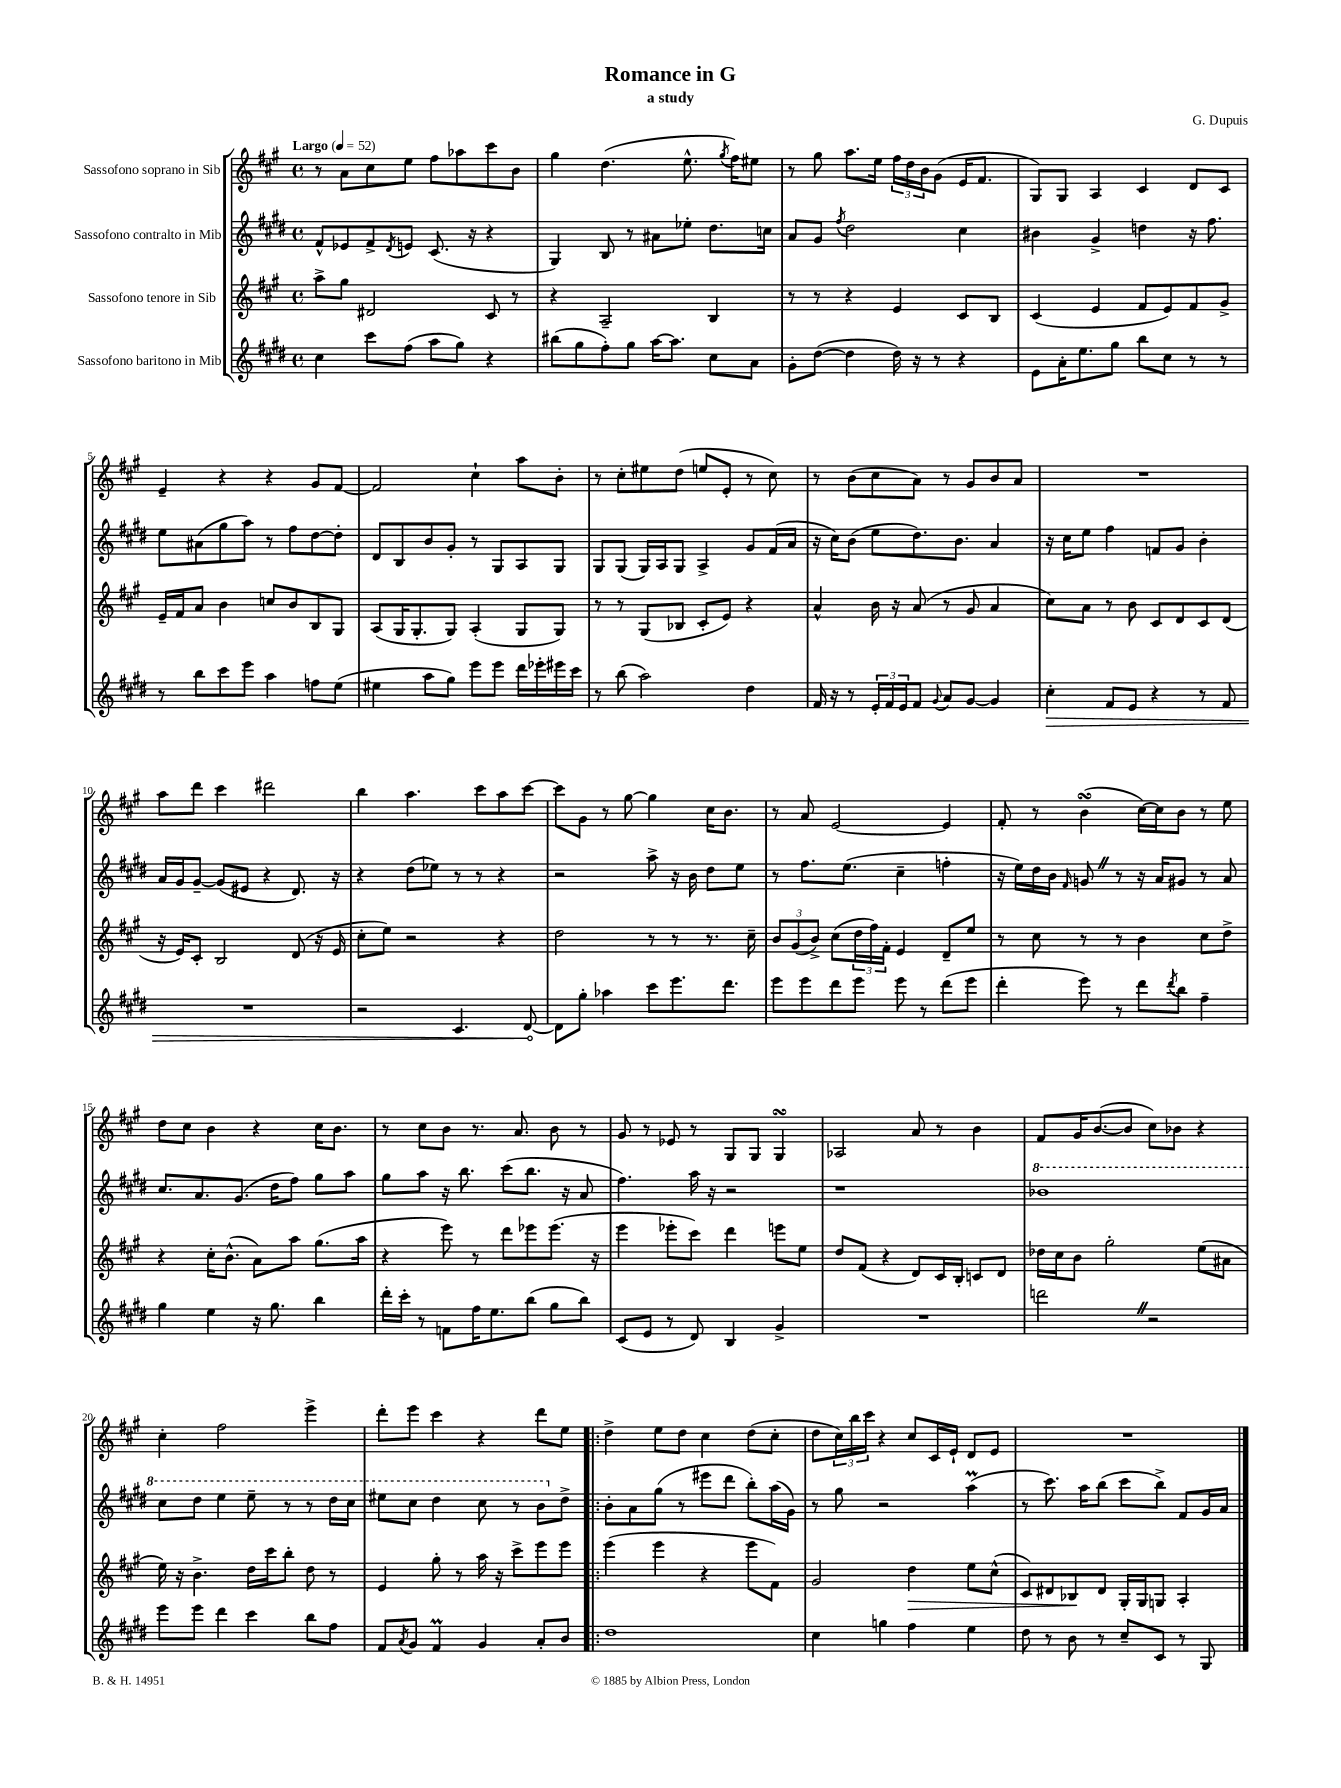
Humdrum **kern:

**kern	**kern	**kern	**kern
*staff4	*staff3	*staff2	*staff1
*clefG2	*clefG2	*clefG2	*clefG2
*k[f#c#g#d#]	*k[f#c#g#]	*k[f#c#g#d#]	*k[f#c#g#]
*M4/4	*M4/4	*M4/4	*M4/4
*met(c)	*met(c)	*met(c)	*met(c)
*MM52	*MM52	*MM52	*MM52
4cc#	8aa^	8f#^^	8r
.	8gg#	8e-	8a
8ccc#	2d#	8f#^	8cc#
.	.	8qd#	.
(8ff#	.	8e	8ee
8aa	.	(8.c#	8ff#
8gg#)	.	.	8aa-
.	.	16r	.
4r	8c#	4r	8ccc#
.	8r	.	8b
=	=	=	=
(8bb#	4r	4G#)	4gg#
8gg#	.	.	.
8ff#')	2A~	8B	(4.dd
8gg#	.	8r	.
[16aa	.	8a#	.
8.aa]	.	.	.
.	.	8ee-'	8.ee^^
8cc#	4B	8.dd#	.
.	.	.	8qgg#
.	.	.	16ff#)
8a	.	.	8ee#
.	.	16cc	.
=	=	=	=
8g#'	8r	8a	8r
([8dd#	8r	8g#	8gg#
.	.	8qff#	.
4dd#]	4r	2dd#	8.aa
.	.	.	16ee
16dd#)	4e	.	24ff#
.	.	.	24dd
16r	.	.	.
.	.	.	24b
8r	.	.	(8g#
4r	8c#	4cc#	16e
.	.	.	8.f#
.	8B	.	.
=	=	=	=
8e	(4c#	4b#	8G#)
16a'	.	.	8G#
8.ee	.	.	.
.	4e	4g#^	4A
8gg#	.	.	.
8bb	8f#	4dd	4c#
8cc#	8e)	.	.
8r	8f#	16r	8d
.	.	8.ff#	.
8r	8g#^	.	8c#
=	=	=	=
8r	16e~	8ee	4e~
.	16f#	.	.
8bb	8a	(8a#	.
8ccc#	4b	8gg#	4r
8eee	.	8aa)	.
4aa	8cc	8r	4r
.	8b	8ff#	.
8ff	8B	[8dd#	8g#
(8ee	8G#	8dd#']	[8f#
=	=	=	=
4ee#	(8A	8d#	2f#]
.	16G#	8B	.
.	8.G#'	.	.
8aa	.	8b	.
8gg#)	8G#)	8g#'	.
8eee	(4A'	8r	4cc#`
8eee	.	8G#	.
16ddd#	8G#	8A	8aa
16eee-'	.	.	.
16eee#	8G#)	8G#	8b'
16ccc#	.	.	.
=	=	=	=
8r	8r	8G#	8r
(8bb	8r	(8G#	8cc#'
2aa)	(8G#	16G#)	8ee#
.	.	16A	.
.	8B-	8G#	(8dd
.	8c#'	4A^	8ee
.	8e)	.	8e'
4dd#	4r	8g#	8r
.	.	(16f#	8cc#)
.	.	16a	.
=	=	=	=
16f#	4a^^	16r	8r
16r	.	16cc#)	.
8r	.	(8b	(8b
24e'	16b	8ee	8cc#
24f#	.	.	.
.	16r	.	.
24e	.	.	.
8f#	(8a	8.dd#)	8a)
8qqg#	.	.	.
8a	8r	.	8r
.	.	8.b	.
[8g#	8g#	.	8g#
4g#]	4a	4a	8b
.	.	.	8a
=	=	=	=
4cc#'	8cc#)	16r	1r
.	.	16cc#	.
.	8a	8ee	.
8f#	8r	4ff#	.
8e	8b	.	.
4r	8c#	8f	.
.	8d	8g#	.
8r	8c#	4b'	.
8f#	(8d	.	.
=	=	=	=
1r	16r	16a	8aa
.	16e)	16g#	.
.	8c#'	[8g#~	8ddd
.	2B	(8g#]	4ccc#
.	.	8e#	.
.	.	4r	2ddd#
.	(8d	8.d#)	.
.	16r	.	.
.	16e	16r	.
=	=	=	=
2r	8cc#'	4r	4bb
.	8ee)	.	.
.	2r	(8dd#	4.aa
.	.	8ee-)	.
4.c#	.	8r	.
.	.	8r	8ccc#
.	4r	4r	8aa
[8d#	.	.	[8ccc#
=	=	=	=
8d#]	2dd	2r	8ccc#]
8gg#'	.	.	8g#
4aa-	.	.	8r
.	.	.	[8gg#
8ccc#	8r	8aa^	4gg#]
8.eee	8r	16r	.
.	.	16b	.
.	8.r	8dd#	16cc#
8.ddd#	.	.	8.b
.	.	8ee	.
.	16cc#~	.	.
=	=	=	=
8eee	12b	8r	8r
.	(12g#	.	.
8eee	.	8.ff#	8a
.	12b^)	.	.
8ddd#	(8cc#	.	[2e
.	.	(8.ee	.
8eee	24dd	.	.
.	24ff#)	.	.
.	24f#'	.	.
8eee	4e	4cc#~	.
8r	.	.	.
(8ddd#	8d~	4ff'	4e]
8eee	8ee	.	.
=	=	=	=
4ddd#'	8r	16r	8f#'
.	.	16ee)	.
.	8cc#	16dd#	8r
.	.	16b	.
.	.	16qqf#	.
8eee)	8r	8g	(4b
8r	8r	8r	.
8ddd#	4b	16r	[16cc#)
.	.	16a	16cc#]
8qddd#	.	.	.
8bb	.	8g#	8b
4ff#~	8cc#	8r	8r
.	8dd^	8a	8ee
=	=	=	=
4gg#	4r	8.cc#	8dd
.	.	.	8cc#
.	.	8.a	.
4ee	16cc#'	.	4b
.	(8.b^^	.	.
.	.	(8.g#	.
16r	8a)	.	4r
8.gg#	.	16dd#	.
.	8aa	8ff#)	.
4bb	(8.gg#	8gg#	16cc#
.	.	.	8.b
.	.	8aa	.
.	16aa	.	.
=	=	=	=
16ddd#'	4r	8gg#	8r
16ccc#'	.	.	.
8r	.	8aa	8cc#
8f	8eee)	16r	8b
.	.	8.bb	.
16ff#	8r	.	8.r
8.ee	.	.	.
.	8ddd	(8ccc#	.
.	.	.	8.a
(8bb	8eee-	8.bb	.
8gg#	(8.eee-	.	8b
.	.	16r	.
8bb)	.	8a	8r
.	16r	.	.
=	=	=	=
(8c#	4eee	4.ff#)	8g#
8e	.	.	8r
8r	8eee-'	.	8e-
8d#)	8ccc#)	16aa	8r
.	.	16r	.
4B	4ddd	2r	8G#
.	.	.	8G#
4g#^	8eee	.	4G#
.	8ee	.	.
=	=	=	=
1r	8dd	1r	2A-
.	(8f#	.	.
.	4r	.	.
.	8d)	.	8a
.	16c#	.	8r
.	16B'	.	.
.	8c	.	4b
.	8d	.	.
=	=	=	=
2ddd	16dd-	1bb-	8f#
.	16cc#	.	.
.	8b	.	16g#
.	.	.	([8.b
.	2gg#'	.	.
.	.	.	8b]
2r	.	.	8cc#)
.	.	.	8b-
.	(8ee	.	4r
.	8a#	.	.
=	=	=	=
8eee	16ee)	8ccc#	4cc#'
.	16r	.	.
8eee	4.b^	8ddd#	.
4ddd#	.	4eee	2ff#
4ccc#	16dd	8eee~	.
.	16ccc#	.	.
.	8bb'	8r	.
8bb	8dd	8r	4eee^
8ff#	8r	16ddd#	.
.	.	16ccc#	.
=	=	=	=
8f#	4e	8eee#	8ddd'
8qa	.	.	.
8g#	.	8ccc#	8eee
4f#	8gg#'	4ddd#	4ccc#
.	8r	.	.
4g#	16aa	8ccc#	4r
.	16r	.	.
.	8ccc#^	8r	.
8a'	8eee	8bb	8ddd
8b	8eee	8dd#^	8ee
=!|:	=!|:	=!|:	=!|:
1dd#	(4eee	8b'	4dd^
.	.	8a	.
.	4eee	(8gg#	8ee
.	.	8r	8dd
.	4r	8eee#	4cc#
.	.	8ddd#	.
.	8eee	8bb')	(8dd
.	8f#)	(16aa	8cc#'
.	.	16g#)	.
=	=	=	=
4cc#	2g#	8r	8dd
.	.	8gg#	24cc#)
.	.	.	24bb
.	.	.	24ccc#
4gg	.	2r	4r
4ff#	4dd	.	8cc#
.	.	.	16c#
.	.	.	16e`
4ee	8ee	(4aa	8d
.	(8cc#^^	.	8e
=	=	=	=
8dd#	8c#)	8r	1r
8r	8d#	8.ccc#)	.
8b	8B-	.	.
.	.	16aa	.
8r	8d#	(8bb	.
8cc#~	16G#'	8ccc#	.
.	16G#	.	.
8c#	8G	8bb^)	.
8r	4A'	8f#	.
8G#	.	16g#	.
.	.	16a	.
==	==	==	==
*-	*-	*-	*-
